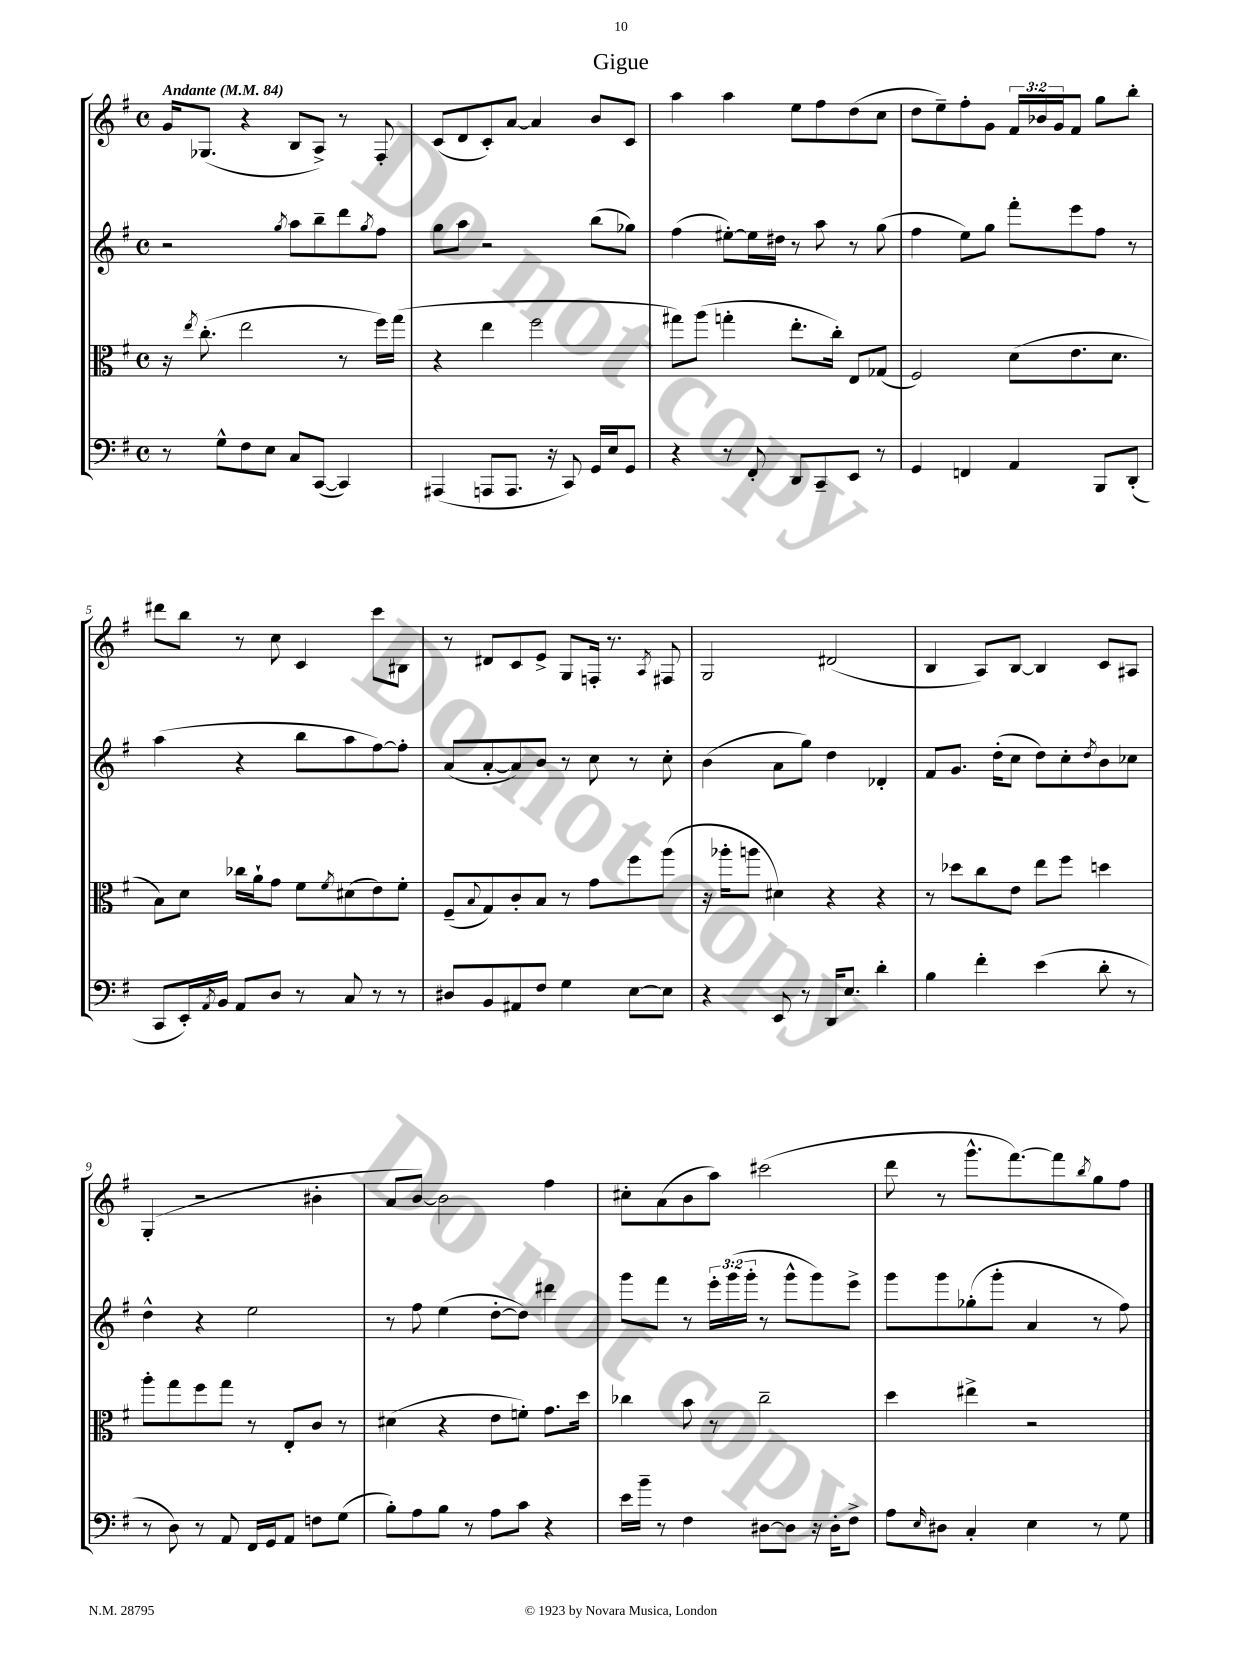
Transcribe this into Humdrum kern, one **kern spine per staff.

**kern	**kern	**kern	**kern
*staff4	*staff3	*staff2	*staff1
*clefF4	*clefC3	*clefG2	*clefG2
*k[f#]	*k[f#]	*k[f#]	*k[f#]
*M4/4	*M4/4	*M4/4	*M4/4
*met(c)	*met(c)	*met(c)	*met(c)
*MM84	*MM84	*MM84	*MM84
8r	16r	2r	16g
.	8qee	.	.
.	(8.cc'	.	(8.G-
8G^^	.	.	.
8F#	2ee	.	4r
8E	.	.	.
.	.	8qgg	.
8C	.	8aa	8B
([8CC	.	8bb~	8A^)
4CC])	8r	8ddd	8r
.	.	8qgg	.
.	16ff#)	8ff#	8F#'
.	(16gg	.	.
=	=	=	=
(4AAA#	4r	8gg	(8c
.	.	8aa	8d
8AAA	4ee	2r	8c')
8.AAA	.	.	[8a
.	2ff#	.	4a]
16r	.	.	.
8CC)	.	.	.
16GG	.	(8bb	8b
16E	.	.	.
8GG	.	8gg-)	8c
=	=	=	=
4r	8gg#)	(4ff#	4aa
.	(8aa	.	.
8r	4gg'	[8ee#')	4aa
8FF#'	.	16ee#]	.
.	.	16dd#	.
8DD	8.ee'	8r	8ee
8CC~	.	8aa	8ff#
.	16cc')	.	.
8EE	8E	8r	(8dd
8r	(8G-	(8gg	8cc
=	=	=	=
4GG	2F#)	4ff#	8dd
.	.	.	8ee~)
4FF	.	8ee)	8ff#'
.	.	8gg	8g
4AA	(8d	8fff#'	24f#
.	.	.	24b-
.	.	.	24g
.	8.e	8eee	8f#
8BBB	.	8ff#	8gg
.	8.d	.	.
(8DD'	.	8r	8bb'
=	=	=	=
8CC	8B)	(4aa	8ddd#
16EE')	8d	.	8bb
8qAA	.	.	.
16BB	.	.	.
8AA	16cc-	4r	8r
.	16a`	.	.
8D	8g	.	8cc
8r	8f#	8bb	4c
.	8qf#	.	.
8C	(8d#	8aa	.
8r	8e)	[8ff#)	8ccc
8r	8f#'	8ff#']	8B#
=	=	=	=
8D#	(8F#~	(8a	8r
.	8qqB	.	.
8BB	8G)	[8a'	8d#
8AA#	8c'	8a])	8c
8F#	8B	8b	8e^
4G	8r	8r	8G
.	8g	8cc	16F'
.	.	.	8.r
[8E	8ff#	8r	.
.	.	.	8qA
8E]	(8aa	8cc'	8F#
=	=	=	=
4r	16r	(4b	2G
.	16aa-'	.	.
.	8aa	.	.
8EE	4d#)	8a	.
8r	.	8gg)	.
16DD	4r	4dd	(2d#
8.E	.	.	.
4d'	4r	4d-'	.
=	=	=	=
4B	8r	8f#	4B
.	8dd-	8.g	.
4f#'	8cc	.	8A)
.	.	(16dd'	.
.	8e	8cc	[8B
(4e	8ee	8dd)	4B]
.	8ff#	8cc'	.
.	.	8qdd	.
8d'	4dd	8b	8c
8r	.	8cc-	8A#
=	=	=	=
8r	8aa'	4dd^^	(4G'
8D)	8gg	.	.
8r	8ff#	4r	2r
8AA	8gg	.	.
16FF#	8r	2ee	.
16GG	.	.	.
8AA	8E'	.	.
8F	8c	.	4b#'
(8G	8r	.	.
=	=	=	=
8B')	(4d#	8r	8a
8A	.	8ff#	[8b)
8B	4r	(4ee	2b]
8r	.	.	.
8A	8e	[8dd'	.
8c	8f')	8dd])	.
4r	8.g	4ddd#	4ff#
.	16dd	.	.
=	=	=	=
16e	4cc-	8ggg	8cc#'
16b~	.	.	.
8r	.	8fff#	(8a
4F#	8b	8r	8b
.	8r	24eee'	8aa)
.	.	(24ggg	.
.	.	24ggg'	.
[8D#	2cc-~	8r	(2ccc#
8D#]	.	8ggg^^	.
16r	.	8ggg)	.
16D#'	.	.	.
8F#^	.	8eee^	.
=	=	=	=
8A	4dd	8ggg	8ddd
16qqE	.	.	.
8D#	.	8ggg	8r
4C'	4ee#^	(8gg-'	8.ggg^^
.	.	8ggg'	.
.	.	.	[8.fff#)
4E	2r	4a	.
.	.	.	8fff#]
.	.	.	8qbb
8r	.	8r	8gg
8G	.	8ff#)	8ff#
==	==	==	==
*-	*-	*-	*-
